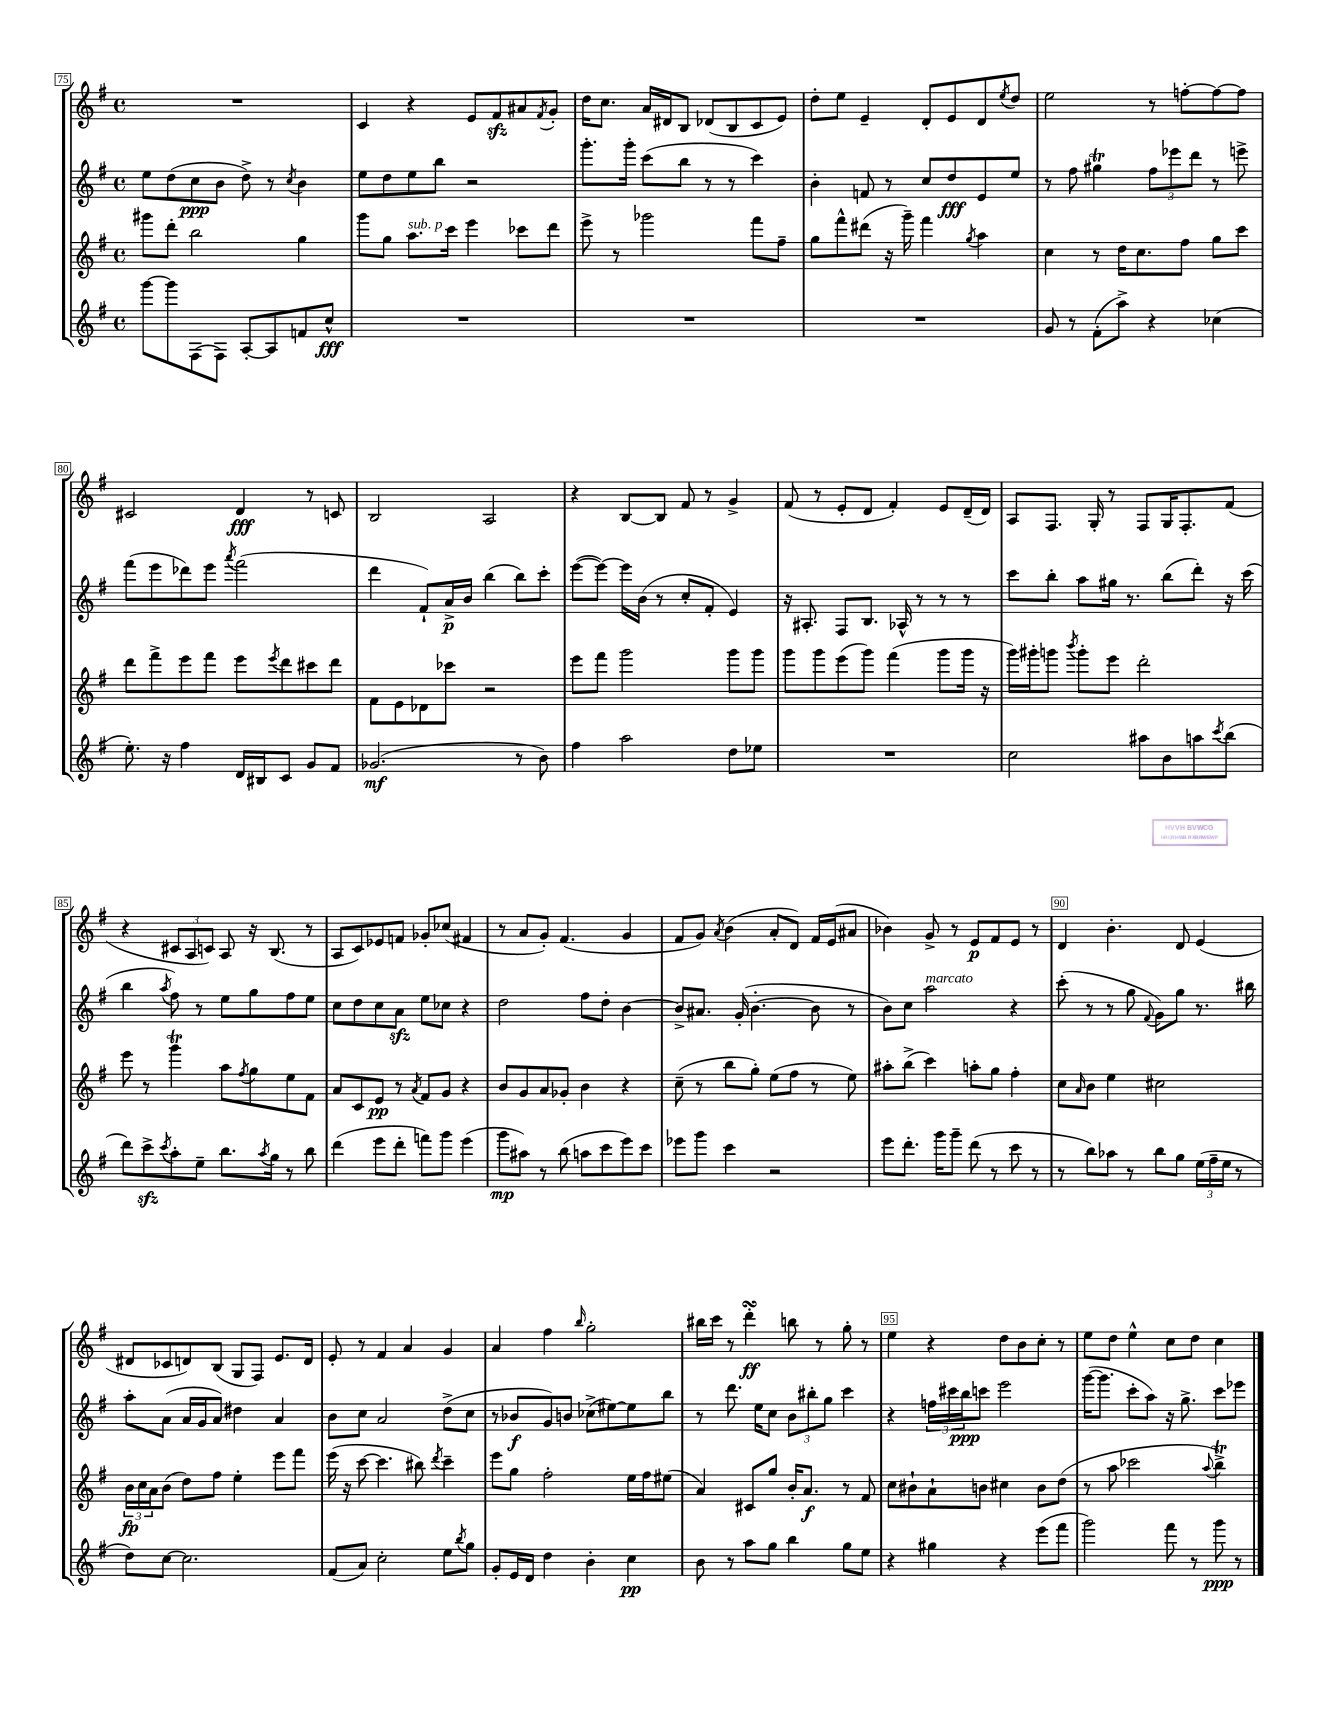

**kern	**kern	**kern	**kern
*staff4	*staff3	*staff2	*staff1
*clefG2	*clefG2	*clefG2	*clefG2
*k[f#]	*k[f#]	*k[f#]	*k[f#]
*M4/4	*M4/4	*M4/4	*M4/4
*met(c)	*met(c)	*met(c)	*met(c)
[8ggg	8ggg#	8ee	1r
8ggg]	8ddd'	(8dd	.
(8F#	2bb	8cc	.
8F#)	.	8b	.
[8A'	.	8dd^)	.
8A]	.	8r	.
.	.	8qcc	.
8f	4gg	4b	.
8cc^^	.	.	.
=	=	=	=
1r	8ggg	8ee	4c
.	8gg	8dd	.
.	8.aa	8ee	4r
.	.	8bb	.
.	16ccc	.	.
.	4eee	2r	8e
.	.	.	8f#
.	8ccc-	.	8a#
.	.	.	8qf#
.	8ddd	.	8g'
=	=	=	=
1r	8eee^	8.ggg'	16dd
.	.	.	8.cc
.	8r	.	.
.	.	16ggg'	.
.	2ggg-	(8ccc	16a
.	.	.	16d#
.	.	8bb	8B
.	.	8r	(8d-
.	.	8r	8B
.	8fff#	4ccc)	8c
.	8ff#~	.	8e)
=	=	=	=
1r	8gg	4b'	8dd'
.	8fff#^^	.	8ee
.	(8ddd#	8f	4e~
.	16r	8r	.
.	16ggg~)	.	.
.	4fff#	8cc	8d'
.	.	8dd	8e
.	8qgg	.	.
.	4aa	8e	8d
.	.	.	8qee
.	.	8ee	8dd
=	=	=	=
8g	4cc	8r	2ee
8r	.	8ff#	.
(8f#'	8r	4gg#	.
8aa^)	16dd	.	.
.	8.cc	.	.
4r	.	12ff#	8r
.	.	12eee-	.
.	8ff#	.	[8ff'
.	.	12ddd	.
(4cc-	8gg	8r	8ff_
.	8ccc	8eee^	8ff]
=	=	=	=
8.ee')	8ddd	(8fff#	2c#
.	8fff#^	8eee	.
16r	.	.	.
4ff#	8eee	8ddd-)	.
.	8fff#	8eee	.
.	.	8qaaa	.
16d	8eee	(2fff#	4d
16B#	.	.	.
.	8qeee	.	.
8c	8ddd	.	.
8g	8ccc#	.	8r
8f#	8ddd	.	8c
=	=	=	=
(2.g-	8f#	4ddd	2B
.	8e	.	.
.	8d-	8f#`)	.
.	8ccc-	16a^	.
.	.	16b	.
.	2r	(4bb	2A
8r	.	8bb)	.
8b)	.	8ccc'	.
=	=	=	=
4ff#	8eee	([8eee	4r
.	8fff#	8eee_)	.
2aa	2ggg	16eee]	[8B
.	.	(16b	.
.	.	8r	8B]
.	.	8cc'	8f#
.	.	8f#'	8r
8dd	8ggg	4e)	4g^
8ee-	8ggg	.	.
=	=	=	=
1r	8ggg	16r	(8f#
.	.	8.A#'	.
.	8ggg	.	8r
.	(8eee	8F#	8e'
.	8ggg)	8.B	8d
.	(4fff#	.	4f#')
.	.	16A-^^	.
.	.	8r	.
.	8ggg	8r	8e
.	16ggg	8r	(16d~
.	16r	.	16d)
=	=	=	=
2cc	16ggg)	8ccc	8A
.	16ggg#'	.	.
.	8ggg	8bb'	8.F#
.	8qbbb	.	.
.	8ggg'	8aa	.
.	.	.	16G'
.	8eee	16gg#	8r
.	.	8.r	.
8aa#	2ddd'	.	8F#
8b	.	(8bb	16G
.	.	.	8.F#'
8aa	.	8ddd')	.
8qccc	.	.	.
(8bb	.	16r	(8f#
.	.	(16ccc	.
=	=	=	=
8ddd)	8eee	4bb	4r
8ccc^	8r	.	.
8qccc	.	8qaa	.
8aa'	4ggg	8ff#)	12c#
.	.	.	12A
8ee~	.	8r	.
.	.	.	12c)
8.bb	8aa	8ee	8A
.	8qff#	.	.
.	8gg	8gg	16r
8qaa	.	.	.
16gg	.	.	(8.B
8r	8ee	8ff#	.
8bb	8f#	8ee	8r
=	=	=	=
(4ddd	8a	8cc	8A
.	8c	8dd	8c)
8eee	8e	8cc	8e-
8ddd'	8r	8a	8f
.	8qa	.	.
8fff)	8f#	8ee	8g-'
8ggg	8g	8cc-	(8cc-
(4eee	4r	4r	4f#
=	=	=	=
8ggg	8b	2dd	8r
8aa#)	8g	.	8a
8r	8a	.	8g')
(8bb	8g-'	.	(4.f#
8aa	4b	8ff#	.
8ccc	.	8dd'	.
8eee)	4r	[4b	4g
8ccc	.	.	.
=	=	=	=
8eee-	(8cc~	8b^]	8f#
8ggg	8r	8.a#	8g)
.	.	.	8qa
4ccc	8bb	.	(4b
.	.	(16g'	.
.	8gg')	[4.b'	.
2r	(8ee	.	8a'
.	8ff#	.	8d)
.	8r	8b]	16f#
.	.	.	(16e
.	8ee)	8r	8a#
=	=	=	=
8eee	8aa#'	8b)	4b-)
8.ddd'	(8bb^	8cc	.
.	4ccc)	2aa	8g^
16ggg	.	.	.
8ggg~	.	.	8r
(8ddd	8aa'	.	8e
8r	8gg	.	8f#
8ccc	4ff#'	4r	8e
8r	.	.	8r
=	=	=	=
8r	8cc	(8ccc'	4d
.	16qqa	.	.
8bb)	8b	8r	.
8aa-	4ee	8r	4.b'
8r	.	8gg	.
.	.	8qqf#	.
8bb	2cc#	8g)	.
8gg	.	8gg	8d
(24ee	.	8.r	(4e
24ff#~	.	.	.
24ee	.	.	.
8r	.	.	.
.	.	16bb#	.
=	=	=	=
8dd)	24b	8aa'	8d#
.	24cc	.	.
.	24a	.	.
[8cc	(8b	(8a	8c-
2.cc]	8dd)	16a	8d)
.	.	16g	.
.	8ff#	8a)	(8B
.	4ee'	4dd#	8G
.	.	.	8F#)
.	8eee	4a	8.e
.	8fff#	.	.
.	.	.	16d
=	=	=	=
(8f#	(16eee	8b	8e'
.	16r	.	.
8a)	[8ccc	8cc	8r
2cc'	4.ccc]	2a	4f#
.	.	.	4a
.	8bb#)	.	.
.	8qddd	.	.
8ee	4ccc~	(8dd^	4g
8qbb	.	.	.
8gg	.	8cc	.
=	=	=	=
8g'	8eee	8r	4a
16e	8gg	8b-	.
16d	.	.	.
4dd	2ff#'	8g)	4ff#
.	.	8b	.
.	.	.	16qqbb
4b'	.	(8cc-^	2gg'
.	.	[8ee#)	.
4cc	16ee	8ee#]	.
.	16ff#	.	.
.	(8ee#	8bb	.
=	=	=	=
8b	4a)	8r	16bb#
.	.	.	16ccc
8r	.	8.ddd	8r
8aa	8c#	.	4ddd'
.	.	16ee	.
8gg	8gg	8cc	.
4bb	16b'	12b	8bb
.	8.a	.	.
.	.	12bb#'	.
.	.	.	8r
.	.	12gg	.
8gg	8r	4ccc	8gg'
8ee	8f#	.	8r
=	=	=	=
4r	8cc	4r	4ee
.	8b#`	.	.
4gg#	8a`	24ff	4r
.	.	24ccc#	.
.	.	24bb	.
.	8b	8ccc	.
4r	4cc#	2eee	8dd
.	.	.	8b
(8eee	8b	.	8cc'
8fff#	(8dd	.	8r
=	=	=	=
2ggg)	8r	([16ggg	8ee
.	.	8.ggg]	.
.	8aa	.	8dd
.	2ccc-	8ccc'	4ee^^
.	.	8aa)	.
8fff#	.	16r	8cc
.	.	8.gg^	.
8r	.	.	8dd
.	8qqaa	.	.
8ggg	4bb^)	8ccc	4cc
8r	.	8eee-	.
==	==	==	==
*-	*-	*-	*-
